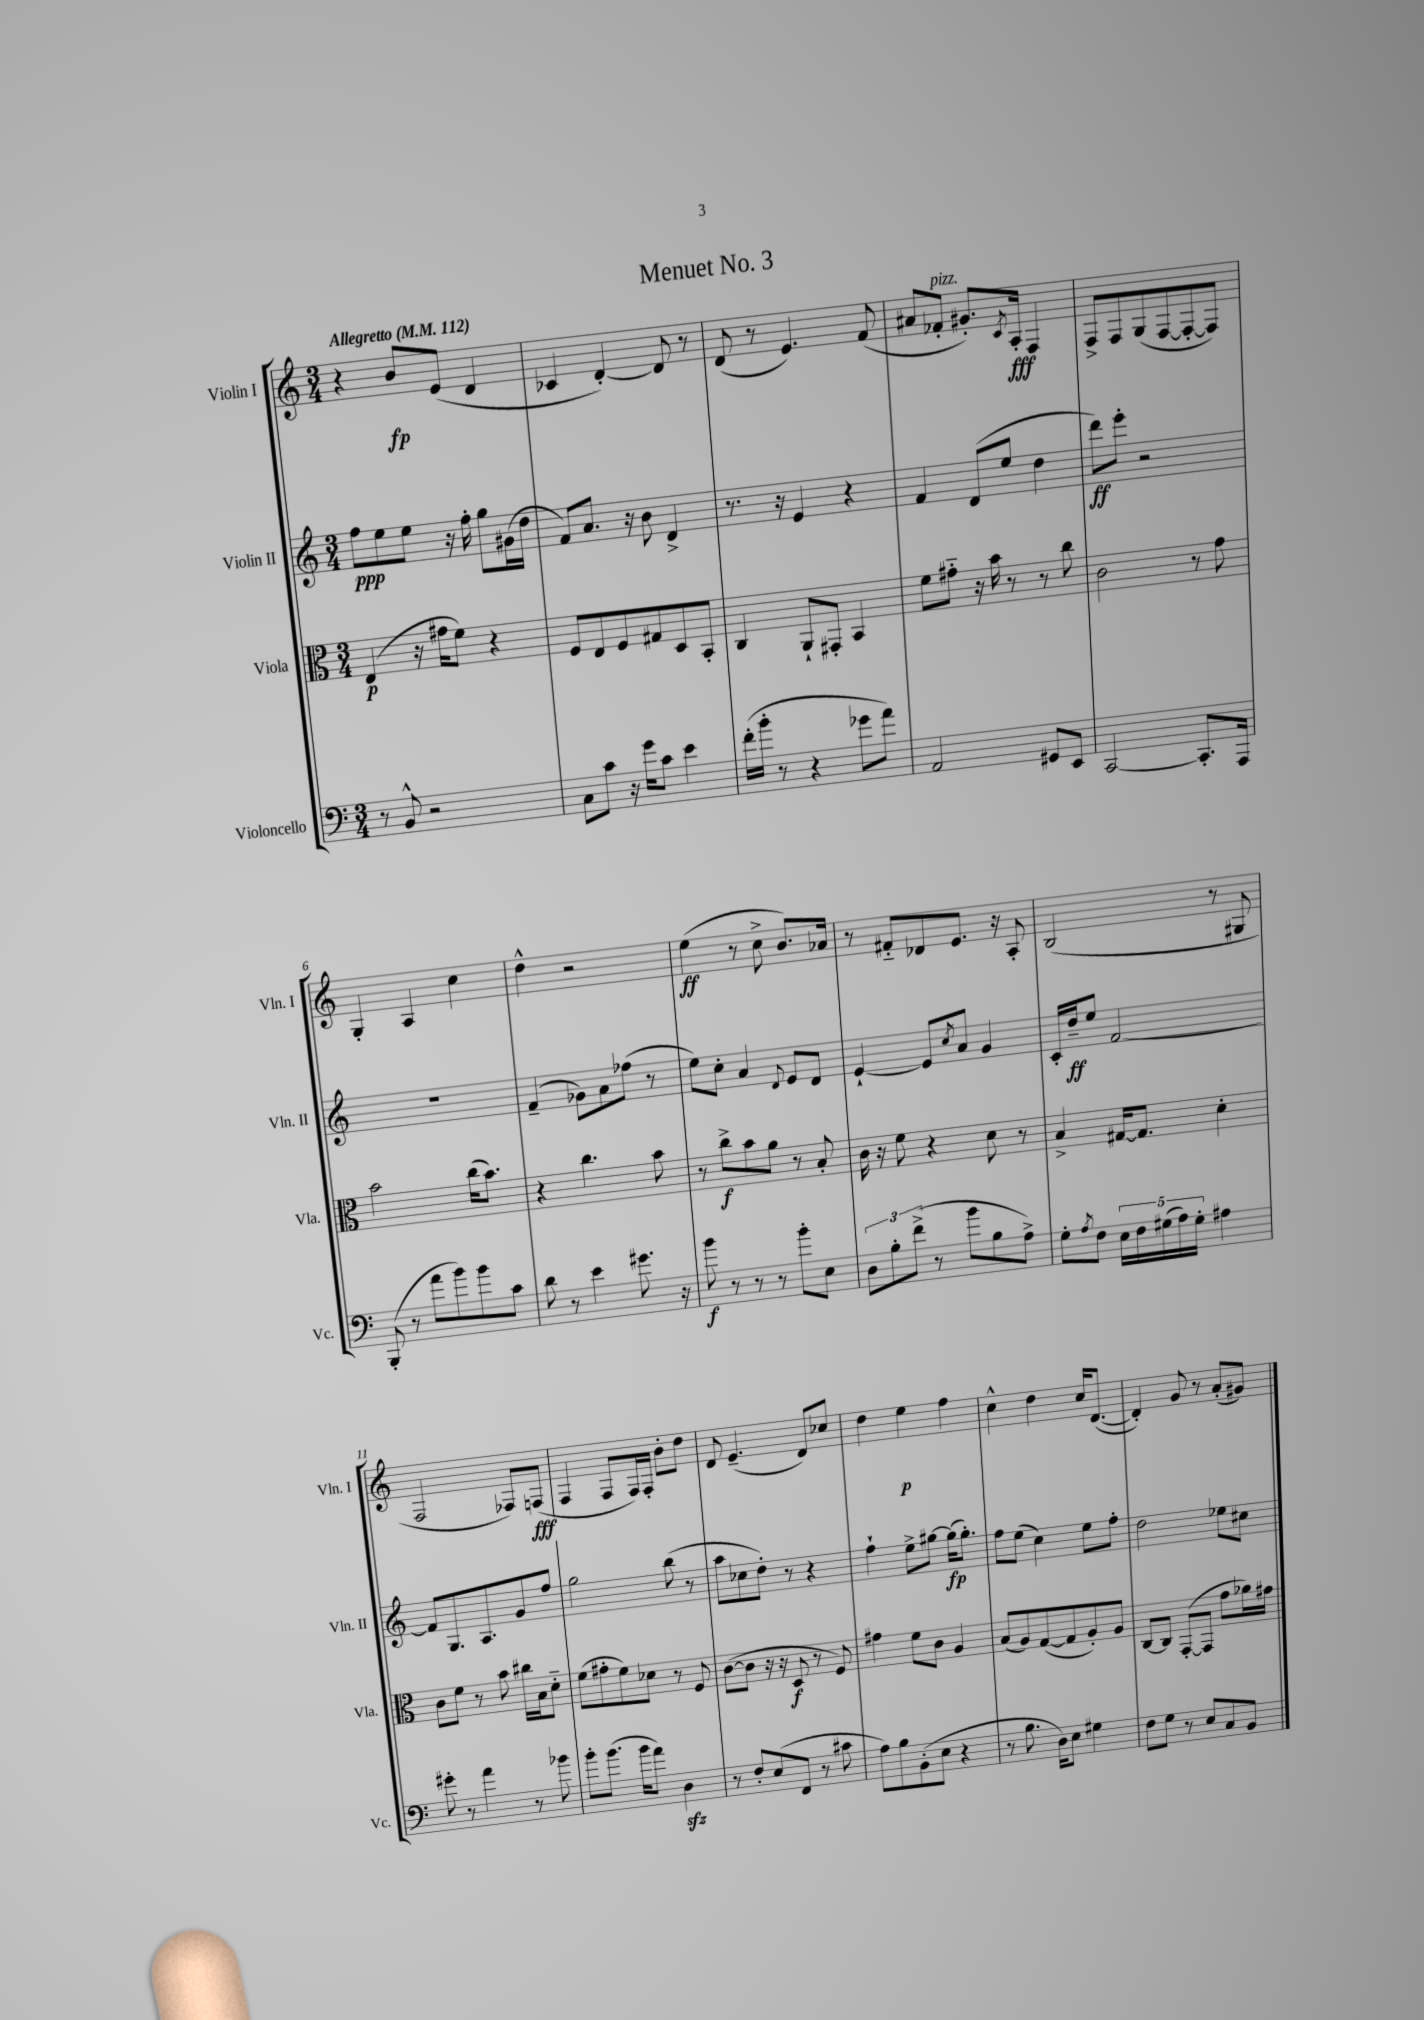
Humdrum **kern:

**kern	**kern	**kern	**kern
*staff4	*staff3	*staff2	*staff1
*clefF4	*clefC3	*clefG2	*clefG2
*k[]	*k[]	*k[]	*k[]
*M3/4	*M3/4	*M3/4	*M3/4
*MM112	*MM112	*MM112	*MM112
8r	(4E/	8ff\L	4r
8BB^^/	.	8ee\	.
2r	16r	8ee\J	8b/L
.	16g#\LK	.	.
.	8f\J)	16r	(8e/J
.	.	16ff'\	.
.	4r	8gg\L	4d/
.	.	(16g#\L	.
.	.	16dd\JJ	.
=	=	=	=
8C\L	8F/L	8f/L)	4c-/
8c\J	8E/	8.a/J	.
16r	8F/	.	[4d'/)
16g\LK	.	16r	.
8c\J	8G#/	8b\	.
4e\	8D/	4d^/	8d/]
.	8BB'/J	.	8r
=	=	=	=
(16f'\LL	4C/	8.r	(8d/
16b'\JJ	.	.	.
8r	.	.	8r
.	.	16r	.
4r	8AA`/L	4e/	4.e/)
.	8GG#'/J	.	.
8g-\L	4BB/	4r	.
8a\J)	.	.	(8f/
=	=	=	=
2AA/	8f\L	4f/	8a#/L
.	8g#'~\J	.	8f-'/J
.	16r	(8d/L	8.g#'/L)
.	16b\	.	.
.	8r	8ee/J	.
.	.	.	8qc/
.	.	.	16A'/Jk
8GG#/L	8r	4dd\	4F/
8EE/J	8cc\	.	.
=	=	=	=
[2CC/	2c\	8ddd\L)	8F^/L
.	.	8eee'\J	8F/
.	.	2r	(8G/
.	.	.	[8F/
8.CC'/]L	8r	.	8F'/_
.	8g\	.	8F/]J)
16AAA/Jk	.	.	.
=	=	=	=
(8BBB'/	2b\	2.r	4G'/
8r	.	.	.
8a\L	.	.	4A/
8b\)	.	.	.
8b\	(16cc\LK	.	4cc\
.	8.b\J)	.	.
8c\J	.	.	.
=	=	=	=
8d\	4r	(4f~/	4dd^^\
8r	.	.	.
4e\	4.cc\	8g-\L)	2r
.	.	8a\	.
8.g#\	.	(8ff-\J	.
.	8b\	8r	.
16r	.	.	.
=	=	=	=
8b\	8r	8ee\L)	(4ee\
8r	8cc^\L	8cc'\J	.
8r	8b\	4a/	8r
8r	8a\J	.	8cc^\
.	.	8qqd/	.
8b'\L	8r	8e/L	8.b/L)
8E\J	8B'/	8d/J	.
.	.	.	16a-/Jk
=	=	=	=
12D\L	16c\	[4e`/	8r
.	16r	.	.
12B'\	.	.	.
.	8f\	.	8f#'~/L
(12f^\J	.	.	.
8r	4r	8e/]L	8d-/
.	.	8qcc/	.
8b\L	.	8a/J	8.e/J
8B\	8d\	4g/	.
.	.	.	16r
8A^\J)	8r	.	8A'/
=	=	=	=
8G'\L	4B^/	16c'/LL	(2B/
.	.	16dd~/J	.
8qA/	.	.	.
8F\J	.	8ee/J	.
20E\LL	[16G#/LK	[2f/	.
20F\	.	.	.
.	8.G#/]J	.	.
(20G#\	.	.	.
20A\)	.	.	.
20G#'\JJ	.	.	.
4A#\	4d'\	.	8r
.	.	.	8G#/
=	=	=	=
8g#'\	8c\L	8f/]L	2F/
8r	8f\J	8.G/	.
4a\	8r	.	.
.	.	8.A/	.
.	8b\	.	.
8r	16cc#\LL	8g/	8F-/L)
.	16B\J	.	.
8b-\	8d'~\J	8ff/J	(8F/J
=	=	=	=
8b'\L	(8f\L	2gg\	4F/
(8.b\J	8g#'\	.	.
.	8f\)	.	8F/L
16b\LK	.	.	.
8a\J)	8d-\J	.	16F/L)
.	.	.	16F'/JJ
4D\	8r	(8bb\	8b'\L
.	8F/	8r	8dd\J
=	=	=	=
8r	([8c\L	8aa\L	8d/
8F'/L	8c\]J	8cc-\	(4.e~/
(8E/	16r	8dd'\J)	.
.	16r	.	.
8FF/J	8D/	8r	.
8r	8r	4r	8d/L)
8c#\	8F/)	.	8cc-/J
=	=	=	=
8A\L)	4g#\	4ff`\	4dd\
8B\	.	.	.
(8BB'\	8f\L	8ee^\L	4ee\
8E\J	8c\J	[8gg#\J	.
4r	4A/	(16gg#\]LK	4ff\
.	.	8.gg#'\J)	.
=	=	=	=
8r	(8B/L	8ff\L	4cc^^\
8.B\	8A/)	(8ee\J	.
.	([8G/	4cc\)	4dd\
16D\LK)	.	.	.
8E\J	8G/]	.	.
4G#\	8A'/)	8ee\L	16cc/LK
.	.	.	([8.d/J
.	8A/J	8ff'\J	.
=	=	=	=
8F\L	[8C/L	2dd\	4d'/])
8G\J	8C/]J	.	.
8r	([8GG'/L	.	8g/
8E/L	8GG/]J	.	8r
8C/	8g\L	8ee-\L	(8a'/L
8BB/J	16a-\L)	8cc#\J	8g#/J)
.	16g#\JJ	.	.
==	==	==	==
*-	*-	*-	*-
